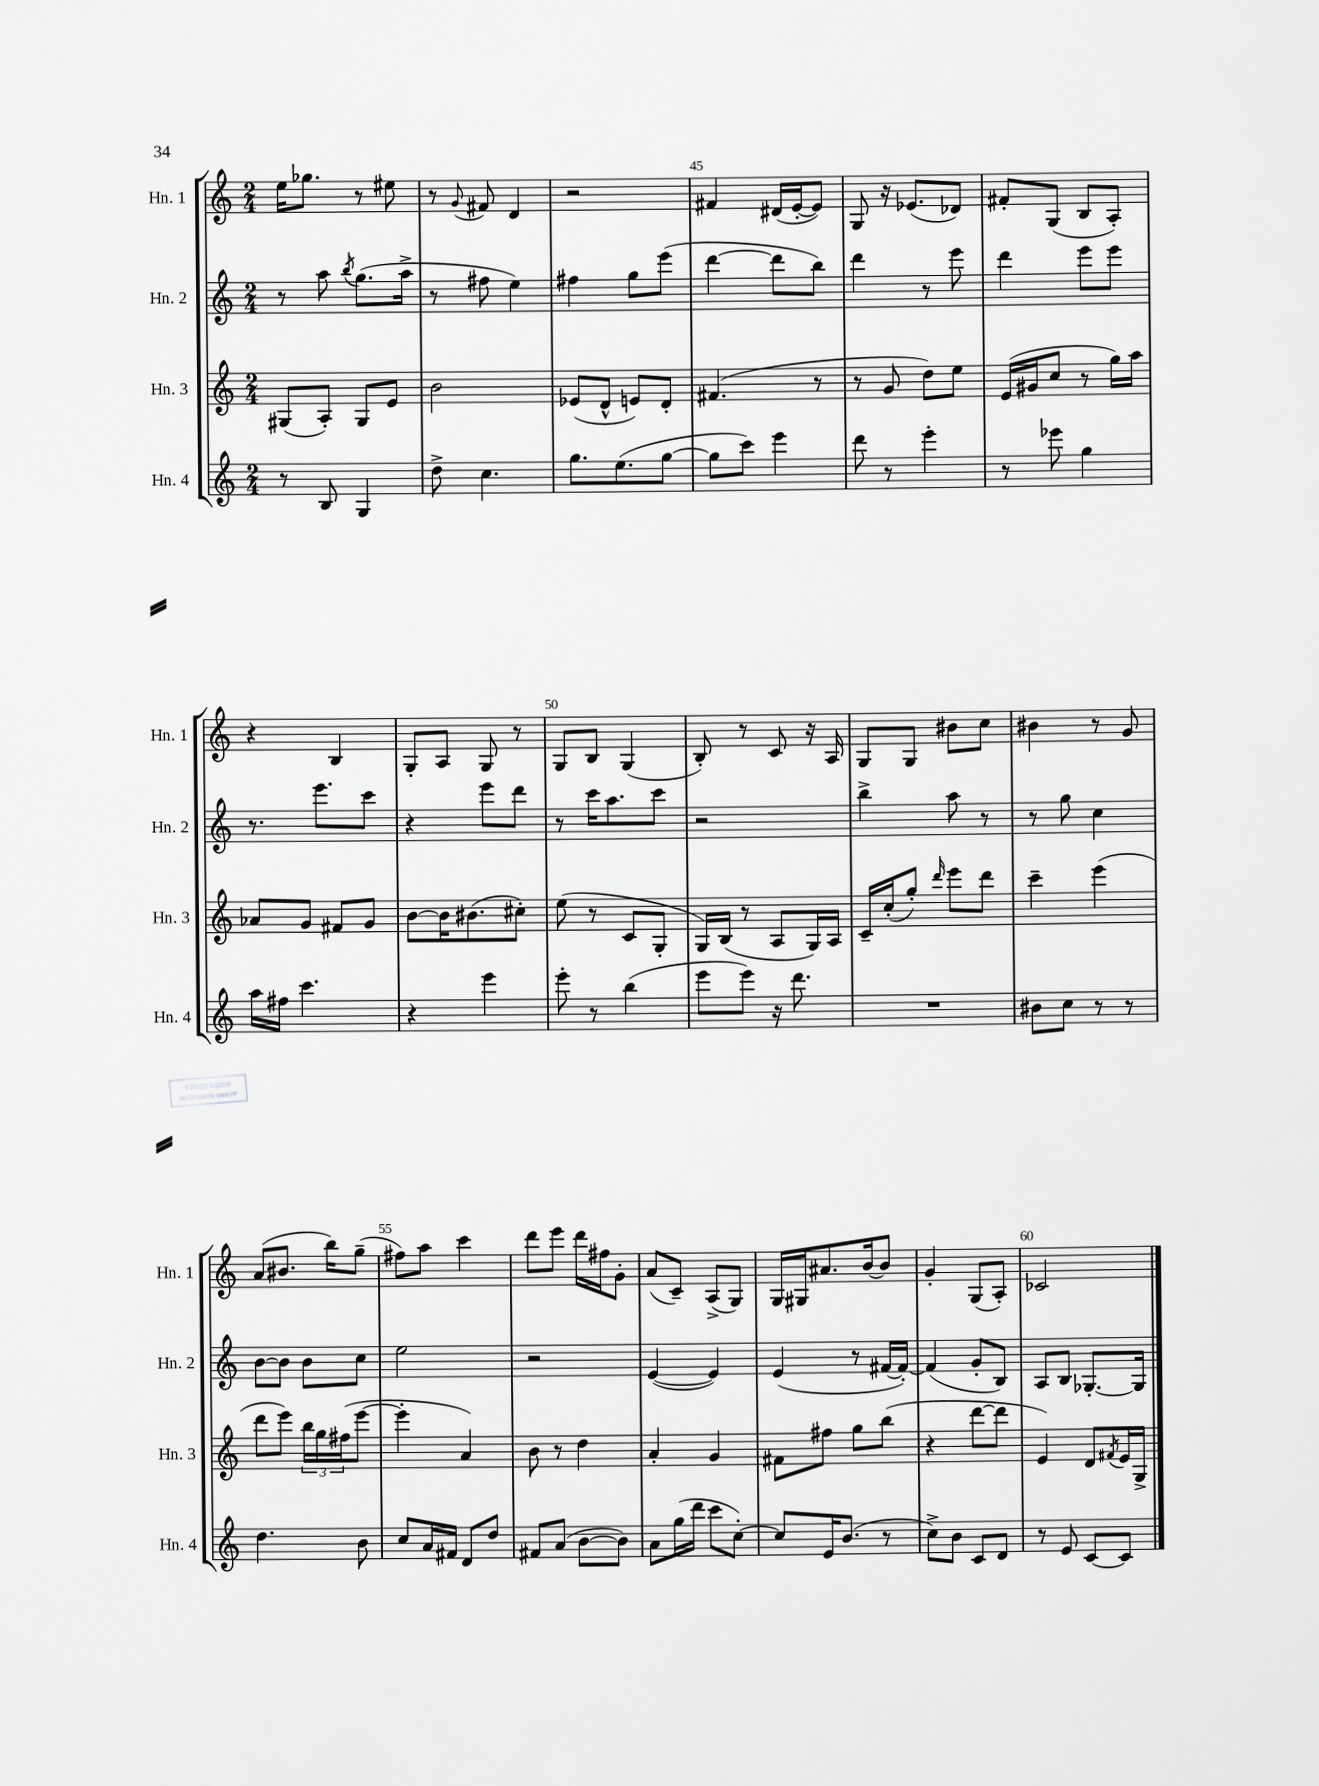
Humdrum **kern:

**kern	**kern	**kern	**kern
*staff4	*staff3	*staff2	*staff1
*clefG2	*clefG2	*clefG2	*clefG2
*k[]	*k[]	*k[]	*k[]
*M2/4	*M2/4	*M2/4	*M2/4
8r	(8G#	8r	16ee
.	.	.	8.gg-
8B	8A')	8aa	.
.	.	8qbb	.
4G	8G#	(8.gg	8r
.	8e	.	8ee#
.	.	16aa^	.
=	=	=	=
8dd^	2b	8r	8r
.	.	.	8qqg
4.cc	.	8ff#	8f#
.	.	4ee)	4d
=	=	=	=
8.gg	(8e-	4ff#	2r
.	8d^^	.	.
(8.ee	.	.	.
.	8e)	8gg	.
[8gg	8d'	(8eee	.
=	=	=	=
8gg]	(4.f#	[4ddd	4f#
8ccc)	.	.	.
4eee	.	8ddd]	(16d#
.	.	.	[16e'
.	8r	8bb)	8e])
=	=	=	=
8ddd	8r	4ddd	8G
8r	8g	.	16r
.	.	.	(8.e-
4eee'	8dd)	8r	.
.	8ee	8eee	8d-)
=	=	=	=
8r	(16e	4ddd	8f#'
.	16g#	.	.
8eee-	8cc	.	(8G
4gg	8r	8eee	8B
.	16gg)	8eee	8A')
.	16aa	.	.
=	=	=	=
16aa	8a-	8.r	4r
16ff#	.	.	.
4.ccc	8g	.	.
.	.	8.eee	.
.	8f#	.	4B
.	8g	8ccc	.
=	=	=	=
4r	[8b	4r	8G'
.	16b]	.	8A
.	(8.b#	.	.
4eee	.	8eee	8G
.	8cc#')	8ddd	8r
=	=	=	=
8eee'	(8ee	8r	8G
8r	8r	16ccc	8B
.	.	8.aa	.
(4bb	8c	.	(4G
.	8G'	8ccc	.
=	=	=	=
8eee	16G)	2r	8B')
.	(16B	.	.
8eee)	8r	.	8r
16r	8A	.	8c
8.ddd	.	.	.
.	16G)	.	16r
.	16A	.	16A
=	=	=	=
2r	16c~	4bb^	8G
.	(16cc'	.	.
.	8gg')	.	8G
.	16qqddd	.	.
.	8eee	8aa	8b#
.	8ddd	8r	8cc
=	=	=	=
8b#	4ccc~	8r	4b#
8cc	.	8gg	.
8r	(4eee	4cc	8r
8r	.	.	8g
=	=	=	=
4.dd	8ddd	[8b	(8a
.	8eee)	8b]	8.b#
.	24bb	8b	.
.	24gg	.	.
.	.	.	16bb)
.	(24ff#	.	.
8b	[8eee	8cc	(8gg~
=	=	=	=
8cc	4eee']	2ee	8ff#)
16a	.	.	8aa
16f#	.	.	.
8d	4a)	.	4ccc
8dd	.	.	.
=	=	=	=
8f#	8b	2r	8ddd
(8a	8r	.	8eee
[8b	4dd	.	16ddd
.	.	.	16ff#
8b])	.	.	8g'
=	=	=	=
8a	4a'	([4e	(8a
(16gg	.	.	8c~)
16ddd	.	.	.
8ccc	4g	4e])	(8A^
[8cc')	.	.	8G)
=	=	=	=
8cc]	8f#	(4e	16G
.	.	.	16G#
16e	8ff#	.	8.a#
(8.b	.	.	.
.	8gg	8r	.
.	.	.	[16b
8r	(8bb	[16f#	8b]
.	.	16f#'_)	.
=	=	=	=
8cc^)	4r	(4f#]	4g'
8b	.	.	.
8c	[8ddd	8g'	(8G
8d	8ddd]	8B)	8A')
=	=	=	=
8r	4e)	8A	2c-
8e	.	8B	.
[8c	8d	[8.G-'	.
.	8qf#	.	.
8c]	16e	.	.
.	16G^	16G-]	.
==	==	==	==
*-	*-	*-	*-
